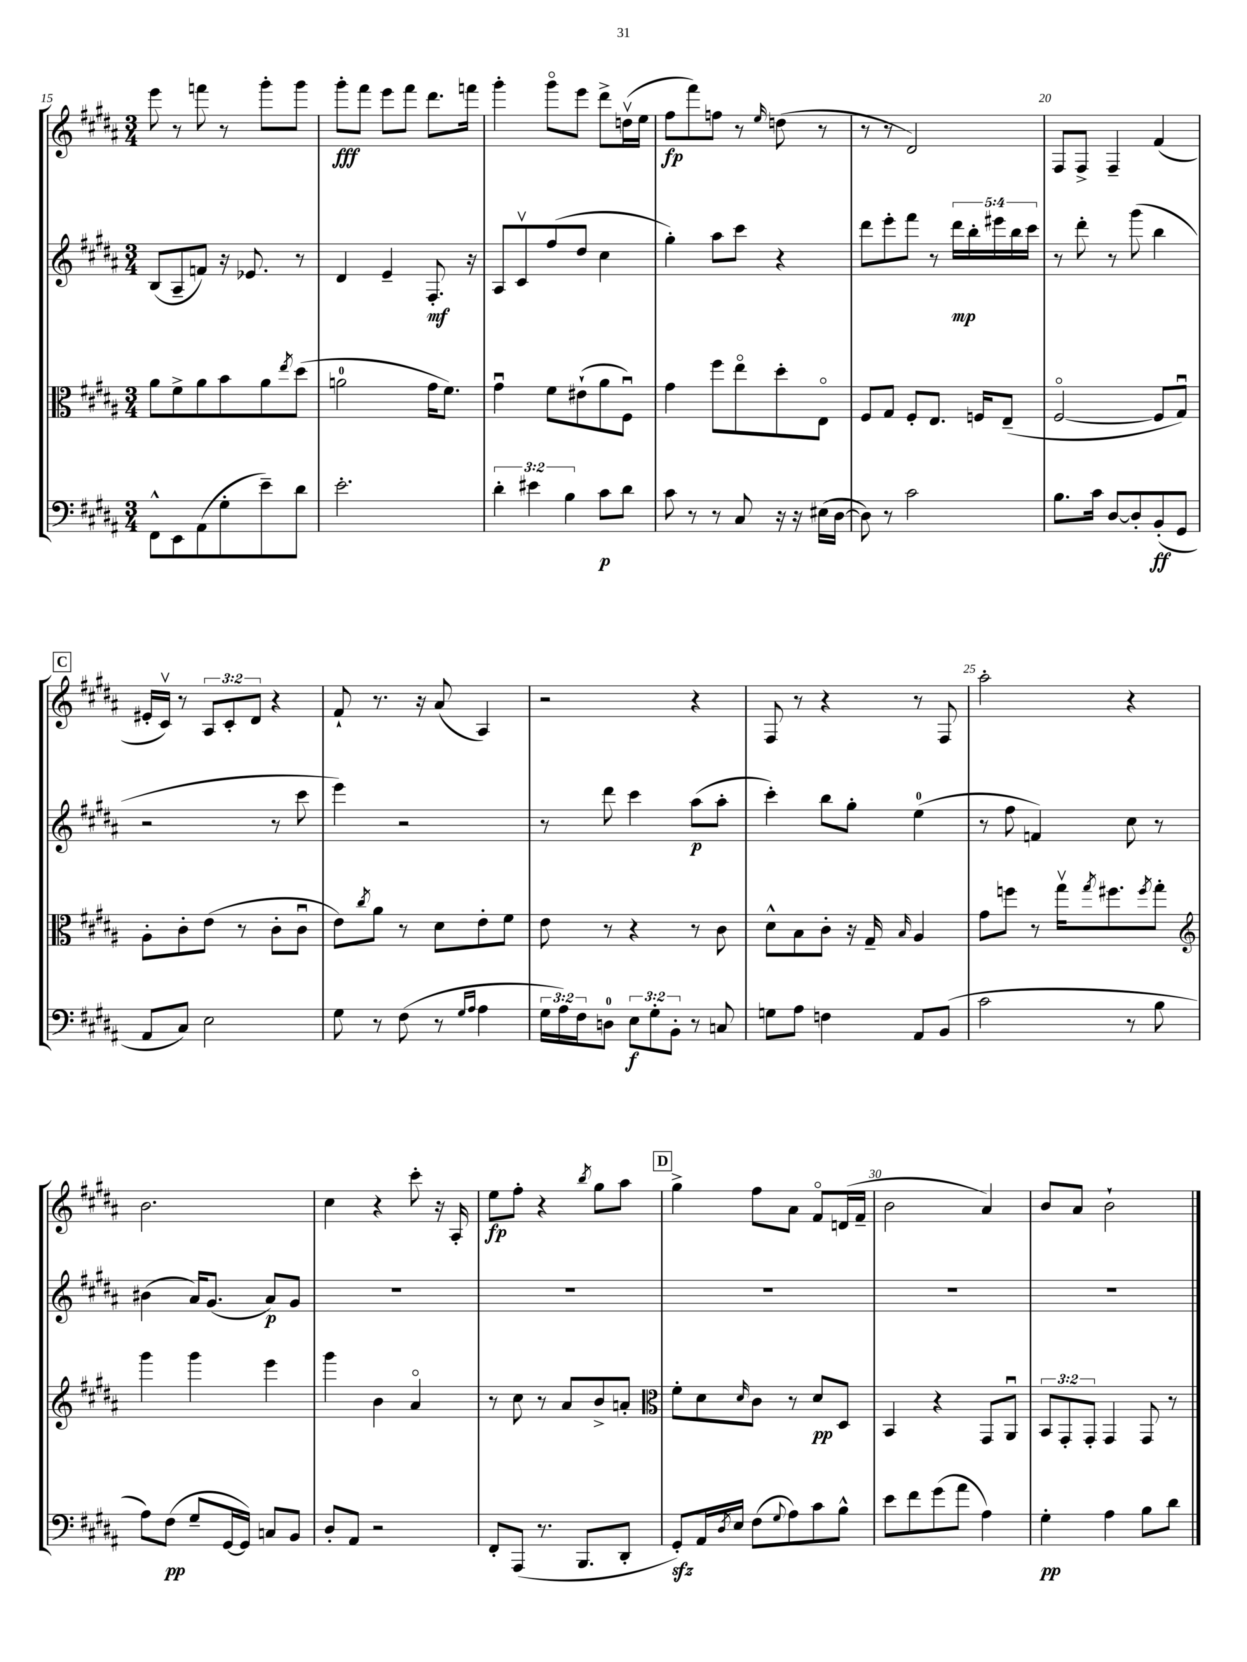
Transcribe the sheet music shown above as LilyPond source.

<<
\new StaffGroup <<
\new Staff = "s0" {
    \clef treble \key b \major \numericTimeSignature \time 3/4 \override Staff.TupletNumber.text = #tuplet-number::calc-fraction-text
    e'''8 r8 f'''8 r8 gis'''8-. gis'''8 |
    gis'''8-.\fff fis'''8 e'''8 fis'''8 dis'''8. f'''16 |
    gis'''4-. gis'''8\flageolet e'''8 dis'''8-> d''16\upbow( e''16 |
    fis''8\fp fis'''8) f''8 r8 \grace { e''16 } d''8( r8 |
    r8 r8 dis'2) |
    fis8 fis8-> fis4-- fis'4( |
    \mark \markup { \box "C" } eis'16-. cis'16\upbow) r8 \tuplet 3/2 { ais8 cis'8-. dis'8 } r4 |
    fis'8-! r8. r16 ais'8( ais4) |
    r2 r4 |
    fis8 r8 r4 r8 fis8 |
    ais''2-. r4 |
    b'2. |
    cis''4 r4 cis'''8-. r16 ais16-. |
    e''8\fp fis''8-. r4 \acciaccatura { b''8 } gis''8 ais''8 |
    \mark \markup { \box "D" } gis''4-> fis''8 ais'8 fis'8\flageolet d'16( fis'16-- |
    b'2 ais'4) |
    b'8 ais'8 b'2-! \bar "|." |
}
\new Staff = "s1" {
    \clef treble \key b \major \numericTimeSignature \time 3/4 \override Staff.TupletNumber.text = #tuplet-number::calc-fraction-text
    b8( ais8-- f'8) r16 ees'8. r8 |
    dis'4 e'4-- fis8.-.\mf r16 |
    ais8 cis'8\upbow fis''8( dis''8 cis''4 |
    gis''4-.) ais''8 cis'''8 r4 |
    dis'''8 e'''8-. fis'''8 r8 \tuplet 5/4 { dis'''16\mp b''16-. eis'''16 b''16 cis'''16 } |
    r8 dis'''8-. r8 gis'''8( b''4 |
    \mark \markup { \box "C" } r2 r8 cis'''8 |
    e'''4) r2 |
    r8 dis'''8 cis'''4 ais''8\p( ais''8-. |
    cis'''4-.) b''8 gis''8-. e''4-0( |
    r8 fis''8 f'4) cis''8 r8 |
    bis'4( ais'16) gis'8.( ais'8\p) gis'8 |
    R2. |
    R2. |
    \mark \markup { \box "D" } R2. |
    R2. |
    R2. \bar "|." |
}
\new Staff = "s2" {
    \clef alto \key b \major \numericTimeSignature \time 3/4 \override Staff.TupletNumber.text = #tuplet-number::calc-fraction-text
    ais'8 fis'8-> ais'8 b'8 ais'8 \acciaccatura { e''8 } dis''8( |
    a'2-0 gis'16 fis'8.) |
    gis'4\downbow fis'8 eis'8-!( ais'8 fis8\downbow) |
    gis'4 fis''8 e''8\flageolet dis''8-. e8\flageolet |
    fis8 gis8 fis8-. e8. f16 e8--( |
    fis2~\flageolet fis8 gis8\downbow) |
    \mark \markup { \box "C" } ais8-. cis'8-. e'8( r8 cis'8-. cis'8\downbow |
    e'8) \acciaccatura { cis''8 } ais'8 r8 dis'8 e'8-. fis'8 |
    e'8 r8 r4 r8 cis'8 |
    dis'8-^ b8 cis'8-. r16 gis16-- \grace { b16 } ais4 |
    gis'8 f''8 r8 gis''16\upbow \acciaccatura { gis''8 } fis''8. \acciaccatura { fis''8 } gis''8-. |
    \clef treble gis'''4 gis'''4 e'''4 |
    gis'''4 b'4 ais'4\flageolet |
    r8 cis''8 r8 ais'8 b'8-> a'8-. |
    \mark \markup { \box "D" } \clef alto fis'8-. dis'8 \grace { dis'16 } cis'8 r8 dis'8\pp dis8 |
    b,4 r4 gis,8 ais,8\downbow |
    \tuplet 3/2 { b,8 gis,8-. gis,8-. } gis,4 gis,8 r8 \bar "|." |
}
\new Staff = "s3" {
    \clef bass \key b \major \numericTimeSignature \time 3/4 \override Staff.TupletNumber.text = #tuplet-number::calc-fraction-text
    fis,8-^ e,8 ais,8( gis8-. e'8--) dis'8 |
    e'2.-. |
    \tuplet 3/2 { dis'4-. eis'4 b4 } cis'8\p dis'8 |
    cis'8 r8 r8 cis8 r16 r16 eis16( dis16~ |
    dis8) r8 cis'2 |
    b8. cis'16 dis8~ dis8-. b,8-.\ff( gis,8 |
    \mark \markup { \box "C" } ais,8 cis8) e2 |
    gis8 r8 fis8( r8 \grace { gis16 ais16 } ais4 |
    \tuplet 3/2 { gis16 ais16) fis16 } d8-0 \tuplet 3/2 { e8\f gis8-. b,8-. } r8 c8 |
    g8 ais8 f4 ais,8 b,8( |
    cis'2 r8 b8 |
    ais8) fis8\pp( gis8-- gis,16~ gis,16) c8 b,8 |
    dis8-. ais,8 r2 |
    fis,8-. ais,,8( r8. b,,8. dis,8-. |
    \mark \markup { \box "D" } gis,8-.\sfz) ais,16 \acciaccatura { dis8 } e16 fis8( \appoggiatura { gis8 } ais8) cis'8 b8-^ |
    e'8 fis'8 gis'8( ais'8 ais4) |
    gis4-.\pp ais4 b8 dis'8 \bar "|." |
}
>>
>>
\layout { \context { \Score currentBarNumber = #15 \override BarNumber.break-visibility = ##(#f #t #t) barNumberVisibility = #(every-nth-bar-number-visible 5) } }
